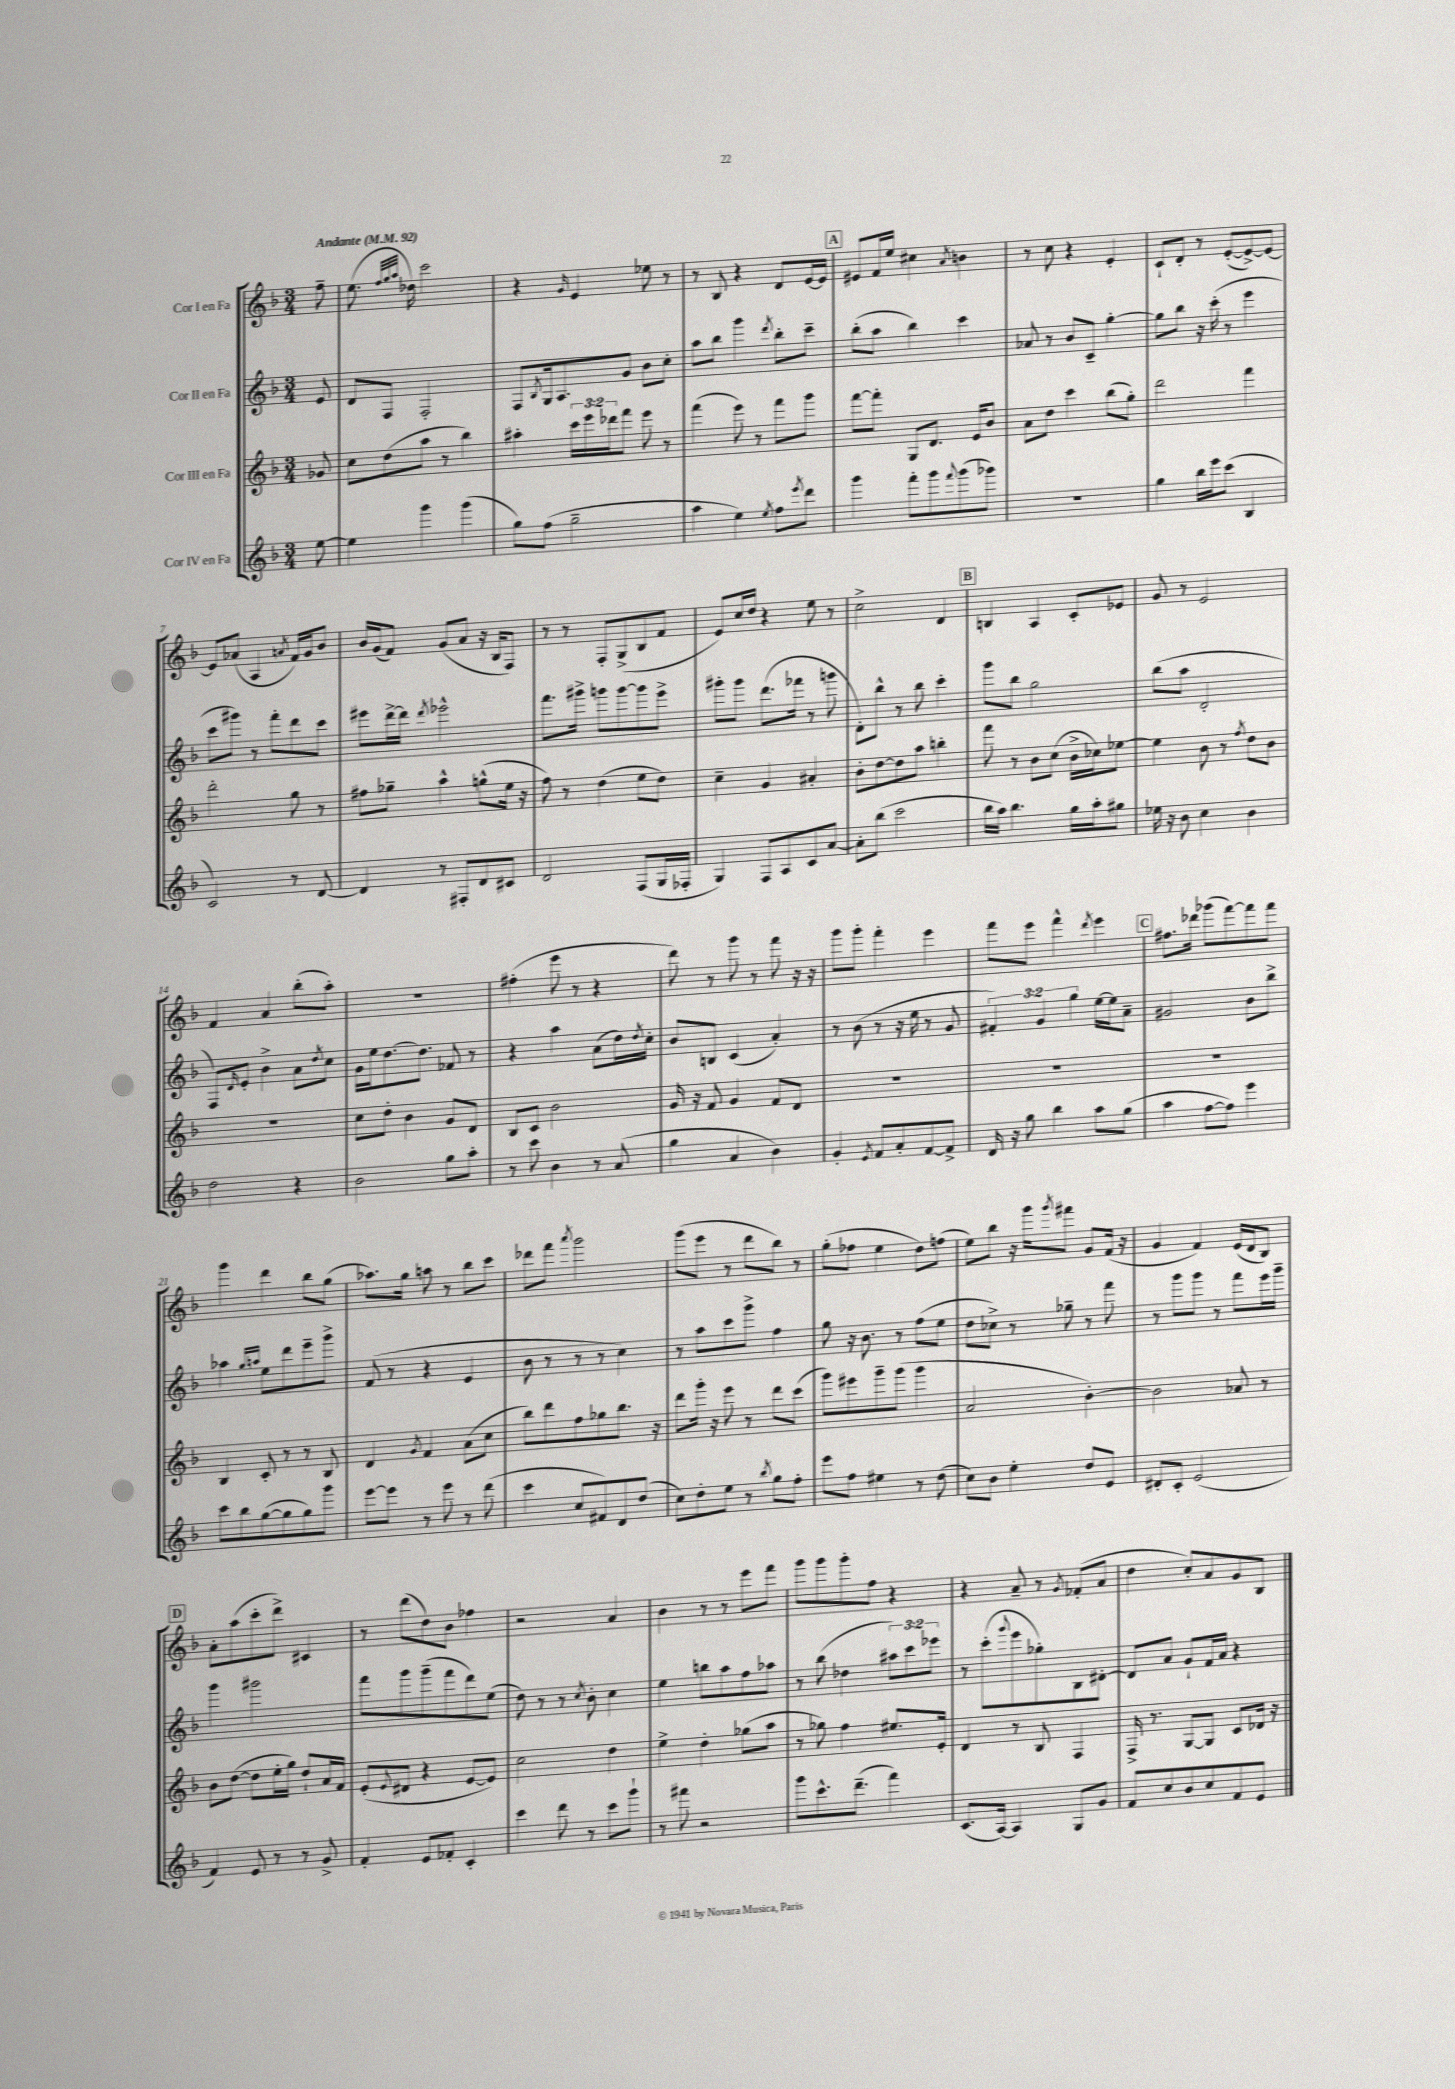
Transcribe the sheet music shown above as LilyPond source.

<<
\new StaffGroup <<
\new Staff = "s0" \with { instrumentName = "Cor I en Fa" } {
    \clef treble \key f \major \numericTimeSignature \time 3/4 \partial 8 \tempo "Andante" 4 = 92
    f''8-- |
    e''8.( \grace { f''32 g''32 a''32 } des''16) c'''2 |
    r4 \grace { g'16 } e'4 ees''8 r8 |
    r8 bes8 r4 d'8 e'16~ e'16 |
    \mark \markup { \box "A" } eis'8 f'16 e''16 cis''4 \acciaccatura { a'8 } b'4 |
    r8 c''8 r4 e'4-. |
    c'8-! d'8-. r8 e'8~-.( e'8~->) e'8~ |
    e'8 aes'8( a4 \acciaccatura { a'8 } f'16) g'16 bes'8 |
    bes'16 g'16( f'8) g'8( a'8 r16 bes16 f8) |
    r8 r8 f8-. g8->( bes8 f'8 |
    e'8) c''16 d''16 r4 e''8 r8 |
    c''2-> d'4 |
    \mark \markup { \box "B" } b4 a4 c'8-. ees'8 |
    g'8 r8 e'2 |
    f'4 a'4 bes''8-.( a''8-.) |
    R2. |
    fis''4-.( e'''8 r8 r4 |
    d'''8) r8 g'''8 r8 f'''8 r16 r16 |
    g'''8 g'''8-. f'''4-. e'''4 |
    f'''8 e'''8 f'''4-^ \acciaccatura { d'''8 } e'''4 |
    \mark \markup { \box "C" } fis''8. des'''16 ges'''8( f'''8~) f'''8 f'''8 |
    g'''4 d'''4 bes''8 g''8( |
    aes''8.) g''16 a''8 r8 bes''8 c'''8 |
    des'''8 f'''8 \acciaccatura { a'''8 } g'''2 |
    g'''8( e'''8 r8 d'''8 bes''8) r8 |
    g''8-.( fes''8 e''4 d''8) f''8( |
    e''8) bes''8 r16 g'''16 \acciaccatura { g'''8 } fis'''8 g'8 f'16( r16 |
    g'4 f'4) e'16( d'16 bes8) |
    \mark \markup { \box "D" } a'8-. a''8( c'''8-. d'''8->) cis'4 |
    r8 d'''8( d''8) bes'8 fes''4 |
    r2 a'4 |
    bes'4 r8 r8 e'''8 f'''8 |
    g'''8 g'''8 g'''8-. f''8 r4 |
    r4 a'8-- r8 \acciaccatura { g'8 } fes'8-.( a'8 |
    d''4 c''8-.) a'8 g'8 bes8 \bar "|." |
}
\new Staff = "s1" \with { instrumentName = "Cor II en Fa" } {
    \clef treble \key f \major \numericTimeSignature \time 3/4 \override Staff.TupletNumber.text = #tuplet-number::calc-fraction-text \partial 8
    e'8 |
    d'8 f8 f2-. |
    f8 \acciaccatura { bes8 } g16 a8. g'8 bes'8 c''8-. |
    a''8 bes''8 g'''4 \acciaccatura { d'''8 } bes''8-. c'''8-- |
    \mark \markup { \box "A" } bes''8-.( a''8 bes''4) c'''4 |
    aes'8 r8 bes'8 c'8-- g''4~-. |
    g''8 bes''8 r16 c'''16-.( r8 e'''4 |
    c'''8 gis'''8) r8 f'''8-. d'''8 c'''8 |
    eis'''8 d'''16~-> d'''16 \acciaccatura { d'''8 } ees'''2-^ |
    f'''8. gis'''16-> g'''8 g'''8~ g'''8 e'''8-> |
    gis'''8-. gis'''8 d'''8.( fes'''16 r8 g'''8 |
    d'8-.) bes''8-^ r8 bes''8 c'''4-. |
    \mark \markup { \box "B" } g'''8 bes''8 g''2 |
    bes''8( a''8 d'2-. |
    f8) \grace { d'16 } e'8-. bes'4-> a'8 \acciaccatura { d''8 } c''8 |
    g'16 e''16 d''8.~ d''8. fes'8 r8 |
    r4 a''4 a'8( d''16) \acciaccatura { d''8 } c''16-. |
    bes'8 b8 c'4( a'4-.) |
    r8 bes'8( r8 r16 e''16 r8 g'8 |
    \tuplet 3/2 { fis'4-.) g'4 g''4 } e''16~ e''16 a'8-- |
    \mark \markup { \box "C" } gis'2 bes'8 bes''8-> |
    aes''4 \grace { g''16 a''16 } e''8 d'''8 e'''8-- g'''8-> |
    f'8( r8 r4 e'4 |
    bes'8 r8 r8 r8 c''4) |
    r8 a''8 c'''8 g'''8-> f''4 |
    g''8 r16 bes'8. r8 f''8( e''8 |
    d''8 ces''8->) r8 ges''8-- r8 f'''8 |
    r8 g'''8 g'''8 r8 f'''8 e'''16 g'''16-- |
    \mark \markup { \box "D" } g'''4 gis'''2 |
    f'''8 g'''8 g'''8--( f'''8 d'''8) e''8( |
    d''8) r8 r8 \acciaccatura { c''8 } bes'8-. c''4 |
    e''4 b''8 a''8 f''8 aes''8 |
    r8 bes''8( des''4 \tuplet 3/2 { ais''8) c'''8 ees'''8 } |
    r8 c'''8-.( \appoggiatura { g'''8 } e'''8 ges''8-.) bes8 dis'8~-. |
    dis'8 a'8 g'8-! f'16 a'16 r4 \bar "|." |
}
\new Staff = "s2" \with { instrumentName = "Cor III en Fa" } {
    \clef treble \key f \major \numericTimeSignature \time 3/4 \override Staff.TupletNumber.text = #tuplet-number::calc-fraction-text \partial 8
    ges'8 |
    c''8 d''8( a''8 r8 bes''4) |
    ais''4-. \tuplet 3/2 { c'''16 e'''16 des'''16 } f'''8 e'''8 r8 |
    f'''4( e'''8) r8 f'''8 g'''8 |
    \mark \markup { \box "A" } f'''8~ f'''8-. g8 d'8. e'16 bes'8 |
    a'8 d''8 c'''4 bes''8( g''8-.) |
    d'''2 f'''4 |
    d'''2-. g''8 r8 |
    fis''8 ges''8-- a''4-^ g''8-^( e''16 r16 |
    f''8) r8 d''4( e''8 d''8) |
    c''4-- g'4 ais'4-. |
    bes'8-. d''8~ d''8 a''8 b''4-. |
    \mark \markup { \box "B" } f'''8 r8 bes'8 c''8( bes'16-> ces''16) ees''8~ |
    ees''4 bes'8 r8 \acciaccatura { f''8 } d''8 bes'8 |
    R2. |
    c''8 d''8-. bes'4 g'8 d'8 |
    bes8 c'8 bes'2 |
    g'16 r16 f'8 g'4 f'8 d'8 |
    R2. |
    R2. |
    \mark \markup { \box "C" } R2. |
    bes4 c'8-. r8 r8 bes8 |
    d'4 \acciaccatura { g'8 } f'4 a'8( c''8 |
    bes''8) d'''8 f''8 ges''8 bes''8. r16 |
    d'''8 g'''16-. r16 e'''8 r8 d'''8 c'''8( |
    g'''8) eis'''8 g'''8-- g'''8( g'''4 |
    a'2 bes'4~-.) |
    bes'2 aes'8 r8 |
    \mark \markup { \box "D" } bes'8 d''8~( d''8 e''16-. g''16) d''8-! a'16 f'16 |
    e'8-.( \appoggiatura { e'8 } dis'8 r4 e'8~ e'8) |
    c''2 d''4 |
    e''4-> d''4-. ges''8( a''8 |
    r8 ges''8) f''4 eis''8. e'16-. |
    d'4 r8 bes8 f4 |
    f16-> r8. g8~ g8 c'8 des'16 r16 \bar "|." |
}
\new Staff = "s3" \with { instrumentName = "Cor IV en Fa" } {
    \clef treble \key f \major \numericTimeSignature \time 3/4 \partial 8
    e''8~ |
    e''4 g'''4 g'''4( |
    g''8) f''8( g''2-- |
    a''4 e''4) \acciaccatura { e''8 } f''8 \acciaccatura { e'''8 } d'''8 |
    \mark \markup { \box "A" } g'''4 f'''8-. g'''8 \appoggiatura { f'''8 } g'''8( ges'''8) |
    R2. |
    g''4 bes''16 e'''16 c'''8( bes4 |
    c'2) r8 d'8~ |
    d'4 r8 fis8-. d'8 cis'8 |
    d'2 f8( g16 fes16-. |
    g4) f8 a8 c'8 a'8~ |
    a'8-. bes''8( c'''2 |
    \mark \markup { \box "B" } bes''16 a''16) bes''4. g''16 a''16-. gis''8 |
    ees''16 r16 bes'8 c''4 bes'4 |
    d''2 r4 |
    bes'2 g''8 a''8-. |
    r8 c'''8 bes'4 r8 a'8( |
    g''4 a'4 bes'4) |
    g'4-. \acciaccatura { e'8 } f'8 a'8-. f'8~ f'8-> |
    d'16 r16 g''8 bes''4 a''8 g''8( |
    \mark \markup { \box "C" } a''4 f''8~ f''8) e'''4 |
    c'''8 bes''8 g''8~( g''8 g''8) g'''8 |
    e'''8~ e'''8 r8 e'''8 r8 d'''8( |
    c'''4 c''8 fis'8) d'8 d''8( |
    c''8) d''8-. e''8 r8 \acciaccatura { bes''8 } g''8 f''8-. |
    e'''8 f''8 eis''4 r8 d''8( |
    c''8) bes'8 e''4-. d''8 e'8 |
    dis'8-. c'8-. e'2( |
    \mark \markup { \box "D" } f'4) e'8 r8 r8 g'8-> |
    f'4-. e'8 fes'8-. c'4-. |
    c'''4 d'''8 r8 c'''8 g'''8-! |
    r8 fis'''8 r2 |
    g'''8 c'''8.-^ d'''8.--( f'''4) |
    c'8.( a16~) a4 g8 g'8 |
    f'8 c''8 bes'8 c''8 f'8 e'8 \bar "|." |
}
>>
>>
